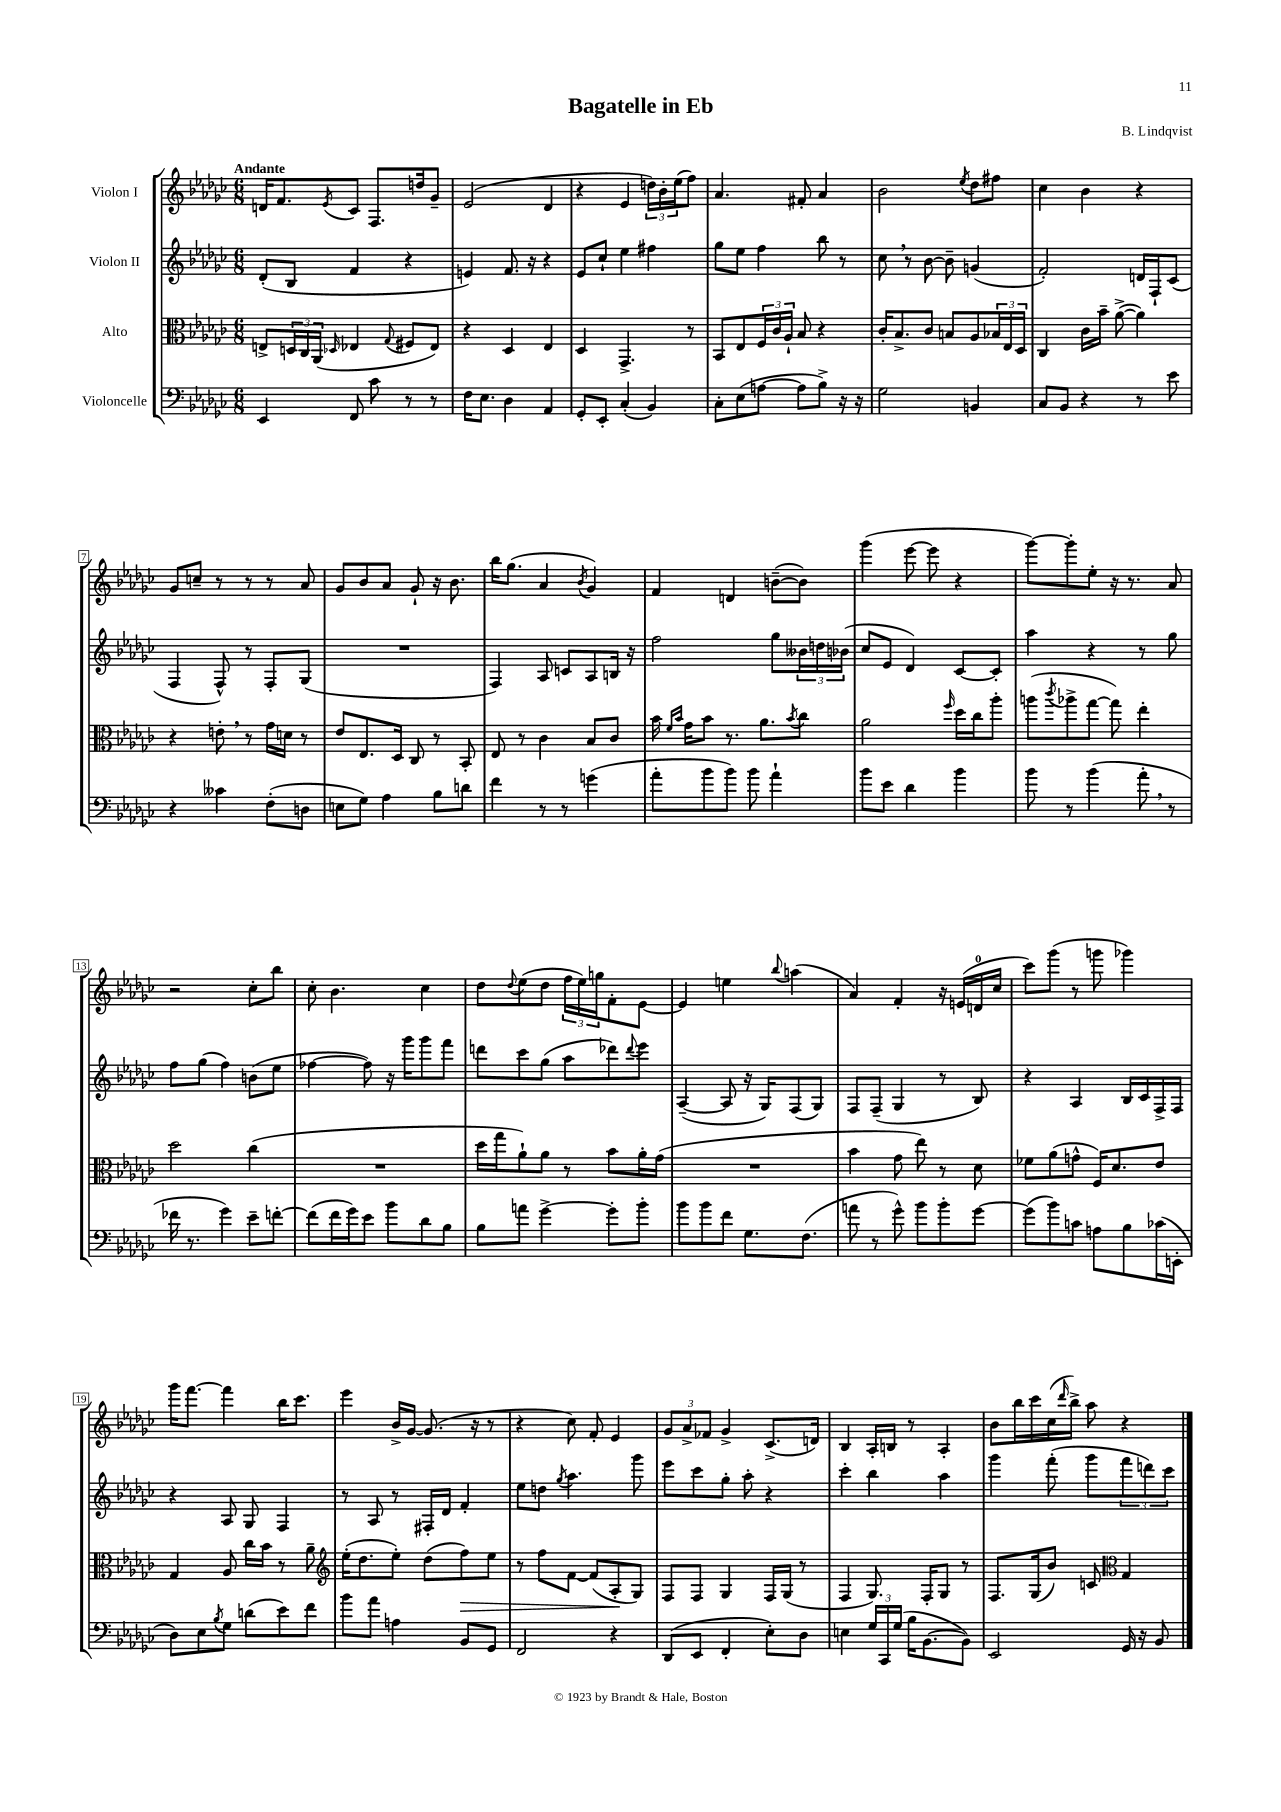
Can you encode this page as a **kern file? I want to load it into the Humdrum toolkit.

**kern	**kern	**kern	**kern
*staff4	*staff3	*staff2	*staff1
*clefF4	*clefC3	*clefG2	*clefG2
*k[b-e-a-d-g-c-]	*k[b-e-a-d-g-c-]	*k[b-e-a-d-g-c-]	*k[b-e-a-d-g-c-]
*M6/8	*M6/8	*M6/8	*M6/8
4EE-	8E^	(8d-'	16d
.	.	.	8.f
.	24D	8B-	.
.	24C-	.	.
.	(24AA-	.	.
.	16qqD-	.	8qe-
8FF	4E-	4f	8c-
8c-	.	.	8.F
.	8qqG-	.	.
8r	8F#	4r	.
.	.	.	16dd
8r	8E-)	.	8g-~
=	=	=	=
16F	4r	4e)	(2e-
8.E-	.	.	.
4D-	4D-	8.f	.
.	.	16r	.
4AA-	4E-	4r	4d-
=	=	=	=
8GG-'	4D-	8e-	4r
8EE-'	.	8cc-`	.
(4C-'	4.GG-^	4ee-	4e-
4BB-)	.	4ff#	24dd)
.	.	.	24b-'
.	.	.	(24ee-
.	8r	.	8ff)
=	=	=	=
8C-'	8BB-	8gg-	4.a-
(8E-	8E-	8ee-	.
[8A	24F	4ff	.
.	24c-	.	.
.	24A-`	.	.
8A]	8B-	.	8f#'
8B-^)	4r	8bb-	4a-
16r	.	8r	.
16r	.	.	.
=	=	=	=
2G-	16c-'	8cc-	2b-
.	8.B-^	.	.
.	.	8r	.
.	8c-	[8b-	.
.	8B	8b-~]	.
.	.	.	8qee-
4BB	8A-	(4g	8dd-
.	24B-	.	8ff#
.	24E-	.	.
.	24D-	.	.
=	=	=	=
8C-	4C-	2f')	4cc-
8BB-	.	.	.
4r	16c-	.	4b-
.	16b-~	.	.
.	([8a-^	.	.
8r	4a-])	16d	4r
.	.	16F`	.
8e-	.	(8c-	.
=	=	=	=
4r	4r	4F	8g-
.	.	.	8cc~
4c--	8e'	8F^^)	8r
.	8r	8r	8r
(8F'	16g-	8F'	8r
.	16d	.	.
8D	8r	(8G-	8a-
=	=	=	=
8E	8e-	2.r	8g-
8G-)	8.E-	.	8b-
4A-	.	.	8a-
.	16D-	.	.
.	8C-	.	8g-`
8B-	8r	.	16r
.	.	.	8.b-
8d	8BB-'	.	.
=	=	=	=
4f	8E-	4F)	16bb-
.	.	.	(8.gg-
.	8r	.	.
8r	4c-	8A-	4a-
8r	.	8c	.
.	.	.	8qb-
(4g	8B-	8A-	4g-)
.	8c-	16B	.
.	.	16r	.
=	=	=	=
8a-'	16b-	2ff	4f
.	16qqf	.	.
.	16qqb-	.	.
.	16g-	.	.
8b-	8b-	.	.
8b-)	8.r	.	4d
8b-	.	.	.
.	8.a-	.	.
4a-`	.	8gg-	([8b~
.	8qb-	.	.
.	8cc-	24b--	8b])
.	.	24dd	.
.	.	(24b-	.
=	=	=	=
8b-	2a-	8cc-	(4ggg-
8e-	.	8e-	.
4d-	.	4d-)	[8eee-
.	.	.	8eee-]
.	16qqff	.	.
4b-	16dd-	[8c-	4r
.	16cc-	.	.
.	8aa-'	8c-']	.
=	=	=	=
8b-	(8aa	4aa-	[8ggg-)
.	8qccc-	.	.
8r	8aa-^	.	8ggg-']
(4b-	[8gg-	4r	8ee-'
.	8gg-])	.	16r
.	.	.	8.r
8a-'	4ee-'	8r	.
8r	.	8gg-	8a-
=	=	=	=
16f-	2dd-	8ff	2r
8.r	.	.	.
.	.	(8gg-	.
4g-)	.	4ff)	.
8e-~	(4cc-	(8b	8cc-'
[8f'	.	8ee-	8bb-
=	=	=	=
(8f]	2.r	[4ff-	8cc-'
16f	.	.	4.b-
16g-)	.	.	.
8e-	.	8ff-])	.
8b-	.	16r	.
.	.	16ggg-	.
8d-	.	8ggg-	4cc-
8B-	.	8fff	.
=	=	=	=
8B-	16dd-	8ddd	8dd-
.	16gg-	.	.
.	.	.	8qqdd-
8a	8a-`)	8ccc-	(8ee-
[4g-^	8a-	(8gg-	8dd-
.	8r	8aa-	24ff
.	.	.	24ee-)
.	.	.	24gg
8g-']	8b-	8ddd-)	8f'
.	.	8qqddd-	.
8b-'	16a-'	8eee-	[8e-
.	(16g-	.	.
=	=	=	=
8b-	2.r	([4A-~	4e-]
8b-	.	.	.
8f	.	8A-]	4ee
8.G-	.	16r	.
.	.	16G-)	.
.	.	.	8qqbb-
.	.	(8F	(4aa
(8.F	.	.	.
.	.	8G-)	.
=	=	=	=
8a	4b-	8F	4a-)
8r	.	(8F~	.
8g-^^)	8g-	4G-	4f'
8b-	8ee-)	.	.
8b-'	8r	8r	16r
.	.	.	(16e
[8g-	8d-	8B-)	16d
.	.	.	16cc-
=	=	=	=
(8g-]	8f-	4r	8ccc-)
8b-)	(8a-	.	(8ggg-
8c	8g^^	4A-	8r
8A	16F)	.	8ggg
.	8.d-	.	.
8B-	.	16B-	4ggg-)
.	.	16c-	.
(16c-	8e-	16F^	.
16EE'	.	16F	.
=	=	=	=
8D-)	4G-	4r	16ggg-
.	.	.	[8.fff
8E-	.	.	.
8qB-	.	.	.
8G-	8A-	8A-	4fff]
(8d	16cc-	8G-	.
.	16b-	.	.
8e-)	8r	4F	16bb-
.	.	.	8.ccc-
8f	8a-~	.	.
=	=	=	=
*	*clefG2	*	*
8b-	(16ee-'	8r	4eee-
.	8.dd-	.	.
8a-	.	8A-	.
4A	8ee-')	8r	16b-^
.	.	.	[16g-
.	(8dd-	16F#'	(8.g-]
.	.	16d-	.
8BB-	8ff)	4f'	.
.	.	.	16r
8GG-	8ee-	.	8r
=	=	=	=
2FF	8r	8ee-	4r
.	8ff	8dd	.
.	.	8qgg-	.
.	[8f	4.aa-	8cc-)
.	(8f]	.	8f'
4r	8A-'	.	4e-
.	8G-)	8ggg-	.
=	=	=	=
(8DD-	8F	8eee-	12g-
.	.	.	12a-^
8EE-	8F	8ccc-	.
.	.	.	12f-
4FF'	4G-	8gg-'	4g-^
.	.	8aa-'	.
8E-')	16F	4r	(8.c-^
.	(16G-	.	.
8D-	8r	.	.
.	.	.	16d)
=	=	=	=
4E	4F	4ccc-'	4B-
24G-	8.G-)	4bb-	16A-'
24CC-	.	.	.
.	.	.	16B
(24G-	.	.	.
16B-	.	.	8r
[8.BB-	16F'	.	.
.	8G-	4aa-	4A-'
8BB-])	8r	.	.
=	=	=	=
2EE-	8.F	4ggg-	8b-
.	.	.	16bb-
.	(16G-	.	16ccc-
.	8b-)	(8fff'	(16cc-
.	.	.	16qqddd-
.	.	.	16bb-^)
.	8c	8ggg-	8aa-
*	*clefC3	*	*
16GG-	4G-	12fff	4r
16r	.	.	.
.	.	12ddd)	.
8BB-	.	.	.
.	.	12ccc-	.
==	==	==	==
*-	*-	*-	*-
